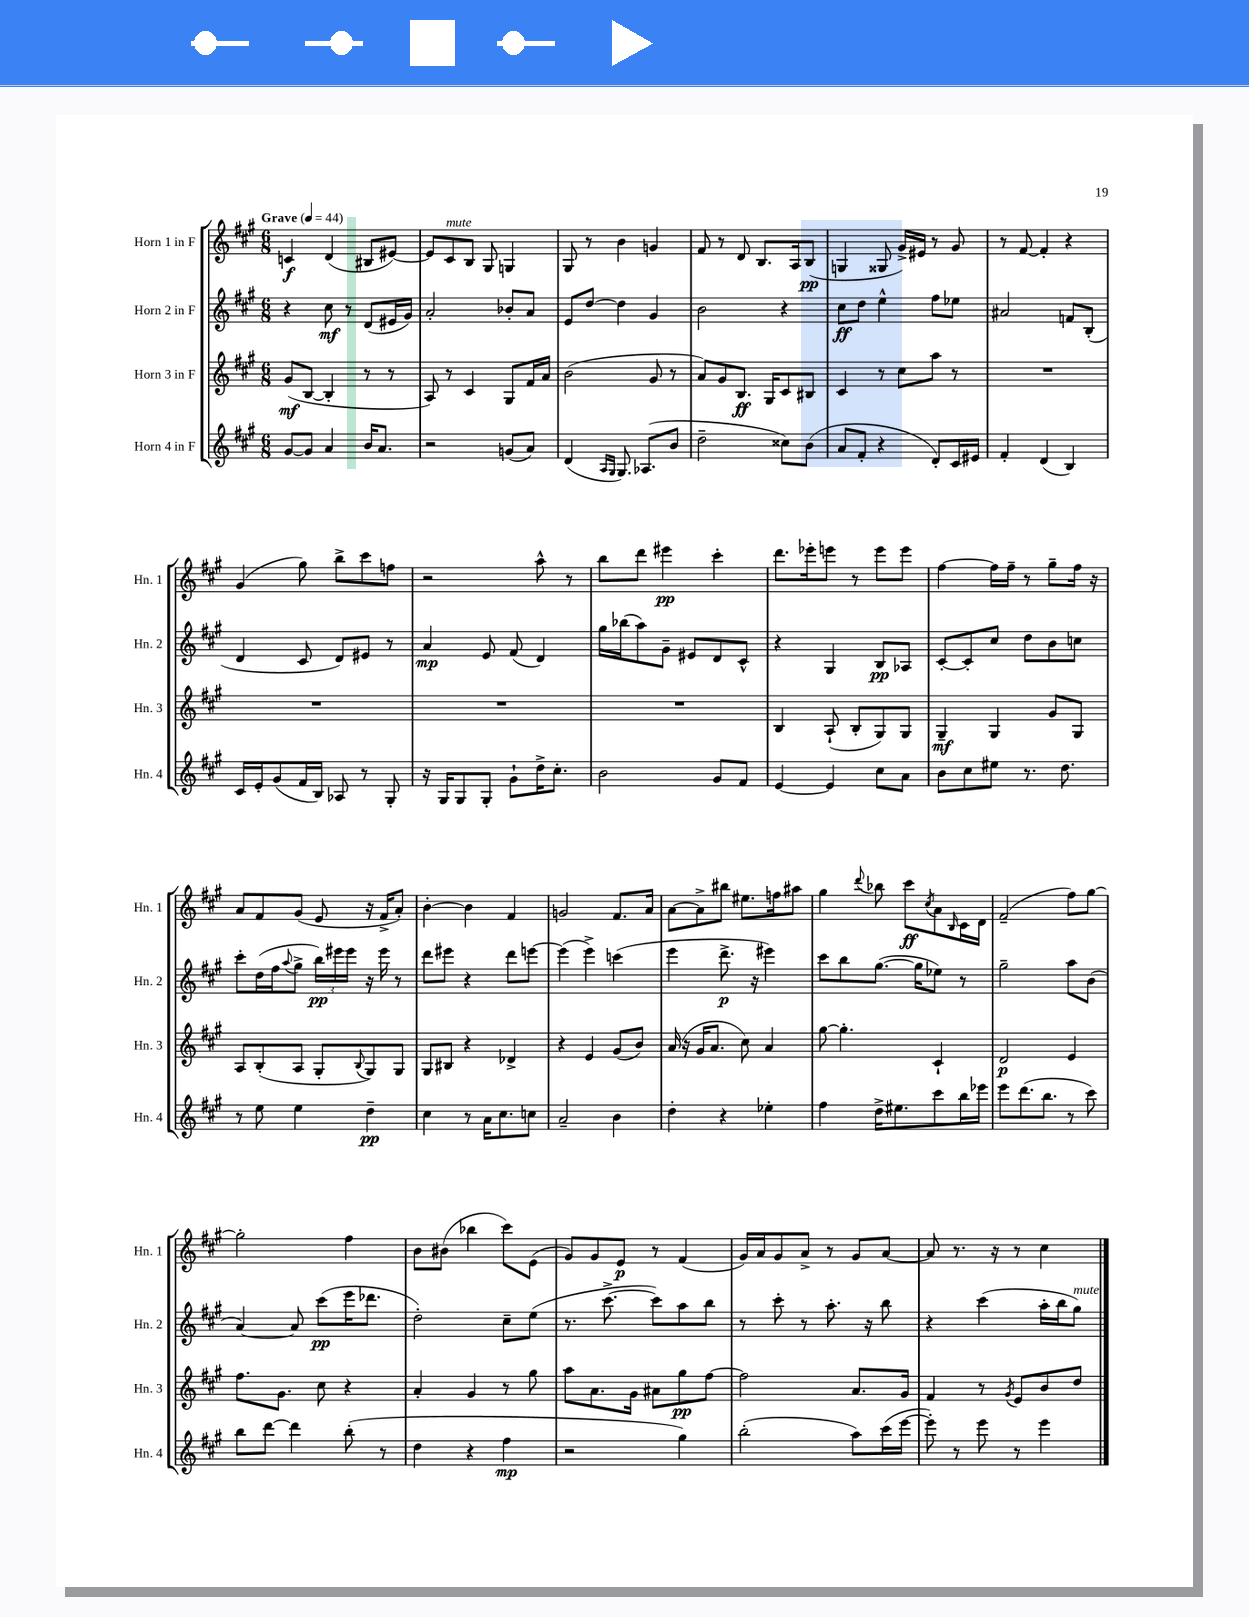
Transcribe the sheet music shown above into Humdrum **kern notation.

**kern	**kern	**kern	**kern
*staff4	*staff3	*staff2	*staff1
*clefG2	*clefG2	*clefG2	*clefG2
*k[f#c#g#]	*k[f#c#g#]	*k[f#c#g#]	*k[f#c#g#]
*M6/8	*M6/8	*M6/8	*M6/8
*MM44	*MM44	*MM44	*MM44
[8g#	(8g#	4r	4c
8g#]	[8B	.	.
4a	4B']	8cc#	(4d
.	.	8r	.
16b	8r	(8d	8B#
8.a	.	.	.
.	8r	16e#	[8e#)
.	.	16g#)	.
=	=	=	=
2r	8A)	2a'	8e#]
.	8r	.	8c#
.	4c#	.	8B
.	.	.	8G#
(8g	8G#	8b-'	4G
8a)	16f#	8a	.
.	16a	.	.
=	=	=	=
(4d	(2b	8e	8G#
.	.	[8dd	8r
16qqA	.	.	.
16qqG#	.	.	.
8.G#)	.	4dd]	4b
(8.A-	.	.	.
.	8g#	4g#	4g
8b	8r	.	.
=	=	=	=
2dd~	8a)	2b	8f#
.	8g#	.	8r
.	8.B	.	8d
.	.	.	8.B
.	16G#	.	.
8cc##)	8c#	4r	.
.	.	.	16A
(8b	8B#	.	(8B
=	=	=	=
8a	4c#	8cc#	4G
8f#'	.	8dd	.
4r	8r	4ee^^	8G##
.	8cc#	.	16g#^)
.	.	.	16e#
8d')	8aa	8ff#	8r
16c#	8r	8ee-	8g#
16e#	.	.	.
=	=	=	=
4f#'	2.r	2a#	8r
.	.	.	[8f#
(4d	.	.	4f#']
4B)	.	8f	4r
.	.	(8B'	.
=	=	=	=
16c#	2.r	4d	(4g#
16e'	.	.	.
(8g#	.	.	.
16f#	.	8c#	8gg#)
16B)	.	.	.
8A-	.	8d)	8bb^
8r	.	8e#	8ccc#
8G#'	.	8r	8ff
=	=	=	=
16r	2.r	4a	2r
16G#	.	.	.
8G#	.	.	.
8G#'	.	8e	.
8g#`	.	(8f#	.
16dd^	.	4d)	8aa^^
8.cc#'	.	.	.
.	.	.	8r
=	=	=	=
2b	2.r	16gg#	8bb
.	.	(16bb-	.
.	.	8aa)	8ddd
.	.	8g#~	4eee#
.	.	8e#	.
8g#	.	8d	4ccc#'
8f#	.	8c#^^	.
=	=	=	=
[4e	4B	4r	8.ddd
.	.	.	16eee-'
4e]	(8A`	4G#	8eee
.	8B'	.	8r
8cc#	8G#)	8B	8eee
8a	8G#	8A-	8eee
=	=	=	=
8b	4G#~	[8c#'	[4ff#
8cc#	.	8c#']	.
8ee#	4G#	8cc#	16ff#]
.	.	.	16ff#~
8.r	.	8dd	8r
.	8g#	8b	8gg#~
8.dd	.	.	.
.	8G#	8cc	16ff#
.	.	.	16r
=	=	=	=
8r	8A	8ccc#'	8a
8ee	(8B'	(16dd	8f#
.	.	16ff#	.
.	.	8qqaa	.
4ee	8A	8gg#^	(8g#
.	8G#'	24bb)	8e
.	.	24eee#	.
.	.	24eee#	.
.	8qqB	.	.
4dd~	8G#)	16r	16r
.	.	16eee#	16f#^
.	8G#	8r	8a')
=	=	=	=
4cc#	8G#	8ddd	[4b'
.	8B#	8eee#	.
8r	4r	4r	4b]
16a	.	.	.
8.cc#	.	.	.
.	4d-^	8ddd	4f#
8cc	.	[8eee	.
=	=	=	=
2a~	4r	(4eee]	2g
.	4e	4eee^)	.
4b	(8g#	(4ccc	8.f#
.	8b)	.	.
.	.	.	16a
=	=	=	=
4dd'	(16a	4eee	[8a
.	16r	.	.
.	16g#	.	8a^]
.	8.a	.	.
4r	.	8.ddd^	8bb#
.	8cc#)	.	8.ee#
.	.	16r	.
4ee-'	4a	4eee#)	.
.	.	.	16ff
.	.	.	8aa#
=	=	=	=
4ff#	[8gg#	8ccc#	4gg#
.	4.gg#']	8bb	.
.	.	.	8qqddd
16dd^	.	([8.gg#	8bb-
8.ee#	.	.	.
.	.	.	8ccc#
.	.	16gg#]	.
.	.	.	8qcc#
8ccc#	4c#`	8ee-)	8a
.	.	.	16qqB
16bb	.	8r	16c#
16eee-	.	.	16d
=	=	=	=
8eee	2d	2gg#~	(2f#~
(8.ddd	.	.	.
8.bb	.	.	.
8r	4e	8aa	8ff#)
8ccc#)	.	(8b	[8gg#
=	=	=	=
8bb	8.ff#	[4a)	2gg#']
[8ddd	.	.	.
.	8.g#	.	.
4ddd]	.	8a]	.
.	8cc#	(8ccc#	.
(8bb'	4r	16eee	4ff#
.	.	8.ddd-	.
8r	.	.	.
=	=	=	=
4dd	4a'	2dd')	8b
.	.	.	(8b#
4r	4g#	.	4bb-
4ff#	8r	8cc#~	8ccc#)
.	8gg#	(8ee	(8e
=	=	=	=
2r	8aa	8.r	8g#)
.	8.a	.	8g#
.	.	[8.ccc#^	.
.	.	.	8e
.	16g#	.	.
.	8a#	8ccc#])	8r
4gg#)	8gg#	8aa	(4f#
.	[8ff#	8bb	.
=	=	=	=
(2bb'	2ff#]	8r	16g#)
.	.	.	16a
.	.	8ccc#'	8g#
.	.	8r	8a^
.	.	8.aa'	8r
8aa)	8.a	.	8g#
.	.	16r	.
(16ccc#	.	8bb	[8a
[16eee	16g#	.	.
=	=	=	=
8eee'])	4f#	4r	8a]
8r	.	.	8.r
8eee	8r	(4ccc#	.
.	.	.	16r
.	8qg#	.	.
8r	8e	.	8r
4eee	8b	16aa'	4cc#
.	.	16bb	.
.	8dd	8gg#)	.
==	==	==	==
*-	*-	*-	*-
